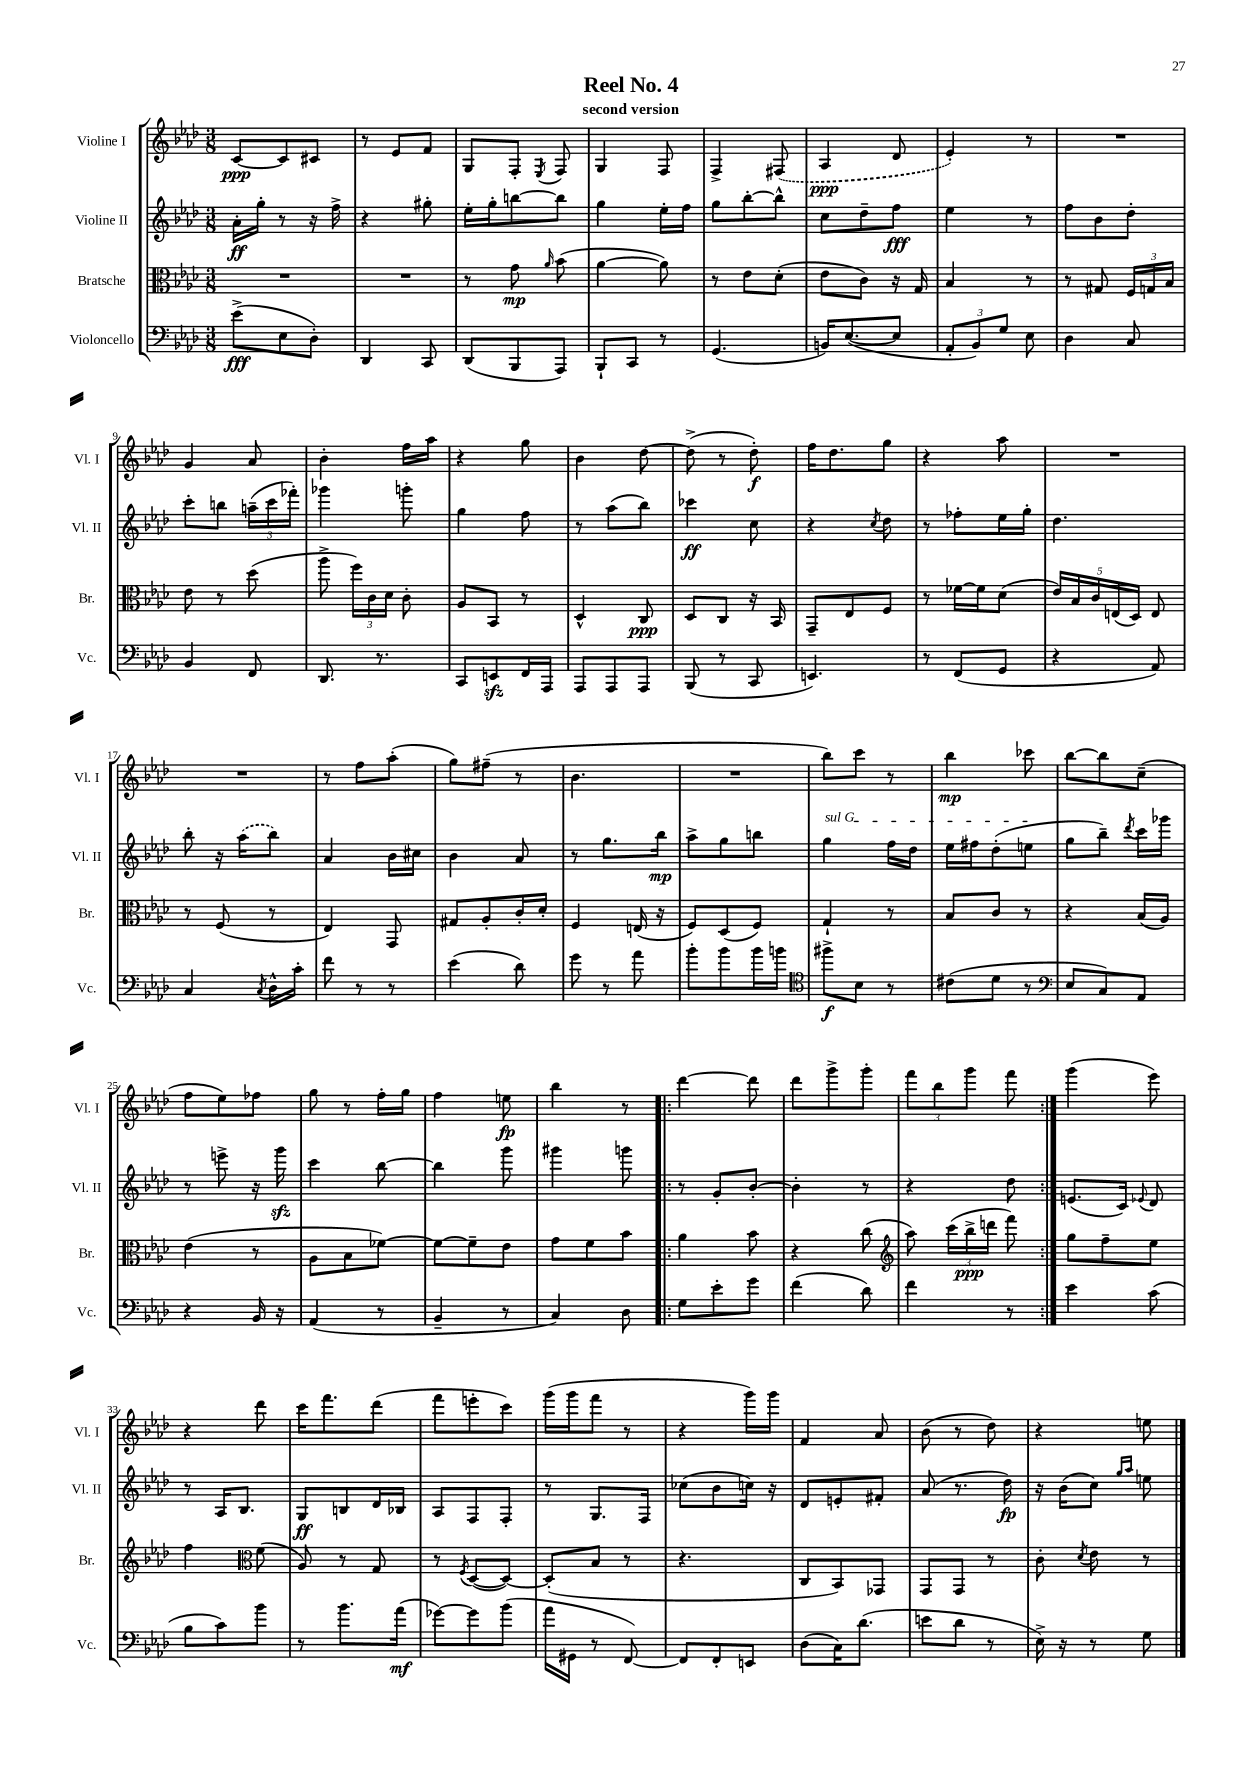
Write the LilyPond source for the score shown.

\header { title = "Reel No. 4" subtitle = "second version" }
<<
\new StaffGroup <<
\new Staff = "s0" \with { instrumentName = "Violine I" shortInstrumentName = "Vl. I" } {
    \clef treble \key aes \major \numericTimeSignature \time 3/8
    \autoBeamOff c'8[~\ppp c'8 cis'8] |
    r8 ees'8[ f'8] |
    g8[ f8]-. \acciaccatura { ees8 } f8 |
    g4 f8 |
    f4-> \once \slurDashed fis8( |
    aes4\ppp des'8 |
    ees'4-.) r8 |
    R4. |
    g'4 aes'8 |
    bes'4-. f''16[ aes''16] |
    r4 g''8 |
    bes'4 des''8~ |
    des''8->( r8 des''8-.\f) |
    f''16[ des''8. g''8] |
    r4 aes''8 |
    R4. |
    R4. |
    r8 f''8[ aes''8]-.( |
    g''8[) fis''8]--( r8 |
    bes'4. |
    R4. |
    bes''8[) c'''8] r8 |
    bes''4\mp ces'''8 |
    bes''8[~ bes''8 c''8]--( |
    f''8[ ees''8) fes''8] |
    g''8 r8 f''16[-. g''16] |
    f''4 e''8\fp |
    bes''4 r8 |
    \repeat volta 2 { des'''4~ des'''8 |
    des'''8[ g'''8-> g'''8]-. |
    \tuplet 3/2 { f'''8[ bes''8 g'''8] } f'''8 | }
    g'''4( ees'''8) |
    r4 des'''8 |
    c'''16[ f'''8. des'''8]( |
    f'''8[ e'''8-. c'''8]) |
    g'''16[( g'''16 f'''8] r8 |
    r4 g'''16[) g'''16] |
    f'4 aes'8 |
    bes'8( r8 des''8) |
    r4 e''8 \bar "|." |
}
\new Staff = "s1" \with { instrumentName = "Violine II" shortInstrumentName = "Vl. II" } {
    \clef treble \key aes \major \numericTimeSignature \time 3/8
    \autoBeamOff aes'16[-.\ff g''16]-. r8 r16 f''16-> |
    r4 gis''8-. |
    ees''16[-. g''16-. b''8~ b''8] |
    g''4 ees''16[-. f''16] |
    g''8[ bes''8~-. bes''8]-^ |
    c''8[ des''8-- f''8]\fff |
    ees''4 r8 |
    f''8[ bes'8 des''8]-. |
    c'''8[-. b''8] \tuplet 3/2 { a''16[--( c'''16 fes'''16]-.) } |
    ges'''4 g'''8-. |
    g''4 f''8 |
    r8 aes''8[( bes''8]) |
    ces'''4\ff c''8 |
    r4 \acciaccatura { c''8 } des''8 |
    r8 fes''8[-. ees''16 g''16]-. |
    des''4. |
    bes''8-. r16 \once \slurDashed aes''16[( bes''8]) |
    aes'4 bes'16[ cis''16] |
    bes'4 aes'8 |
    r8 g''8.[ bes''16]\mp |
    aes''8[-> g''8 b''8] |
    \once \override TextSpanner.bound-details.left.text = \markup { \italic "sul G" } g''4\startTextSpan f''16[ des''16] |
    ees''16[ fis''16 des''8-.( e''8]\stopTextSpan |
    g''8[ bes''8]--) \acciaccatura { des'''8 } c'''16[ ges'''16] |
    r8 e'''8-> r16 g'''16\sfz |
    c'''4 bes''8~ |
    bes''4 g'''8 |
    gis'''4 g'''8 |
    \repeat volta 2 { r8 g'8[-. bes'8]~-. |
    bes'4-. r8 |
    r4 des''8 | }
    e'8.[( c'16]) \appoggiatura { ees'8 } des'8 |
    r8 aes16[ bes8.] |
    g8[\ff b8 des'16 bes16] |
    aes8[ f8 f8]-. |
    r8 g8.[ f16] |
    ces''8[( bes'8 c''16]) r16 |
    des'8[ e'8-. fis'8]-. |
    aes'8( r8. des''16\fp) |
    r16 bes'16[( c''8]) \grace { g''16[ aes''16] } e''8 \bar "|." |
}
\new Staff = "s2" \with { instrumentName = "Bratsche" shortInstrumentName = "Br." } {
    \clef alto \key aes \major \numericTimeSignature \time 3/8
    \autoBeamOff R4. |
    R4. |
    r8 g'8\mp \grace { aes'16 } bes'8( |
    aes'4~ aes'8) |
    r8 ees'8[ des'8]-.( |
    ees'8[ c'8]) r16 g16 |
    bes4 r8 |
    r8 gis8 \tuplet 3/2 { f16[ g16 bes16] } |
    ees'8 r8 des''8( |
    aes''8-> \tuplet 3/2 { f''16[) c'16 des'16] } c'8-. |
    aes8[ bes,8] r8 |
    des4-^ c8\ppp |
    des8[ c8] r16 bes,16 |
    g,8[-- ees8 f8] |
    r8 fes'16[~ fes'16 des'8]( |
    \tuplet 5/4 { ees'16[) bes16 c'16 e16( des16]) } e8 |
    r8 f8( r8 |
    ees4) g,8 |
    gis8[ aes8-. c'16-. des'16]-. |
    f4 e16( r16 |
    f8[) des8( f8]) |
    g4-! r8 |
    bes8[ c'8] r8 |
    r4 bes16[( aes16]) |
    ees'4( r8 |
    aes8[ bes8 fes'8]~) |
    fes'8[~ fes'8-- ees'8] |
    g'8[ f'8 bes'8] |
    \repeat volta 2 { aes'4 bes'8 |
    r4 c''8( |
    \clef treble aes''8) \tuplet 3/2 { c'''16[( bes''16->\ppp d'''16] } f'''8) | }
    g''8[ f''8-- ees''8] |
    f''4 \clef alto f'8( |
    aes8) r8 g8 |
    r8 \acciaccatura { f8 } des8[~( des8]~) |
    des8[-.( bes8] r8 |
    r4. |
    c8[ bes,8) ges,8] |
    g,8[ g,8] r8 |
    c'8-. \acciaccatura { des'8 } ees'8 r8 \bar "|." |
}
\new Staff = "s3" \with { instrumentName = "Violoncello" shortInstrumentName = "Vc." } {
    \clef bass \key aes \major \numericTimeSignature \time 3/8
    \autoBeamOff ees'8[->\fff( ees8 des8]-.) |
    des,4 c,8 |
    des,8[( bes,,8 aes,,8]) |
    bes,,8[-! c,8] r8 |
    g,4.( |
    b,16[) ees8.~( ees8] |
    \tuplet 3/2 { aes,8[-. bes,8) g8] } ees8 |
    des4 c8 |
    bes,4 f,8 |
    des,8. r8. |
    c,8[ e,8\sfz f,16 aes,,16] |
    aes,,8[ aes,,8 aes,,8] |
    bes,,8( r8 c,8 |
    e,4.) |
    r8 f,8[( g,8] |
    r4 aes,8) |
    c4 \acciaccatura { c8 } des16[-^ c'16]-. |
    f'8 r8 r8 |
    ees'4( des'8) |
    g'8 r8 aes'8 |
    bes'8[-. bes'8 bes'16 b'16] |
    \clef tenor fis''8[->\f bes8] r8 |
    cis'8[( des'8] r8 |
    \clef bass ees8[ c8) aes,8] |
    r4 bes,16 r16 |
    aes,4( r8 |
    bes,4-- r8 |
    c4) des8 |
    \repeat volta 2 { g8[ ees'8-. g'8] |
    f'4( des'8) |
    f'4 r8 | }
    ees'4 c'8( |
    bes8[ c'8) bes'8] |
    r8 bes'8.[ aes'16]\mf( |
    ges'8[~) ges'8 bes'8]( |
    aes'16[ gis,16] r8 f,8~) |
    f,8[ f,8-. e,8] |
    des8[( c16) des'8.]( |
    e'8[ des'8] r8 |
    ees16->) r16 r8 g8 \bar "|." |
}
>>
>>
